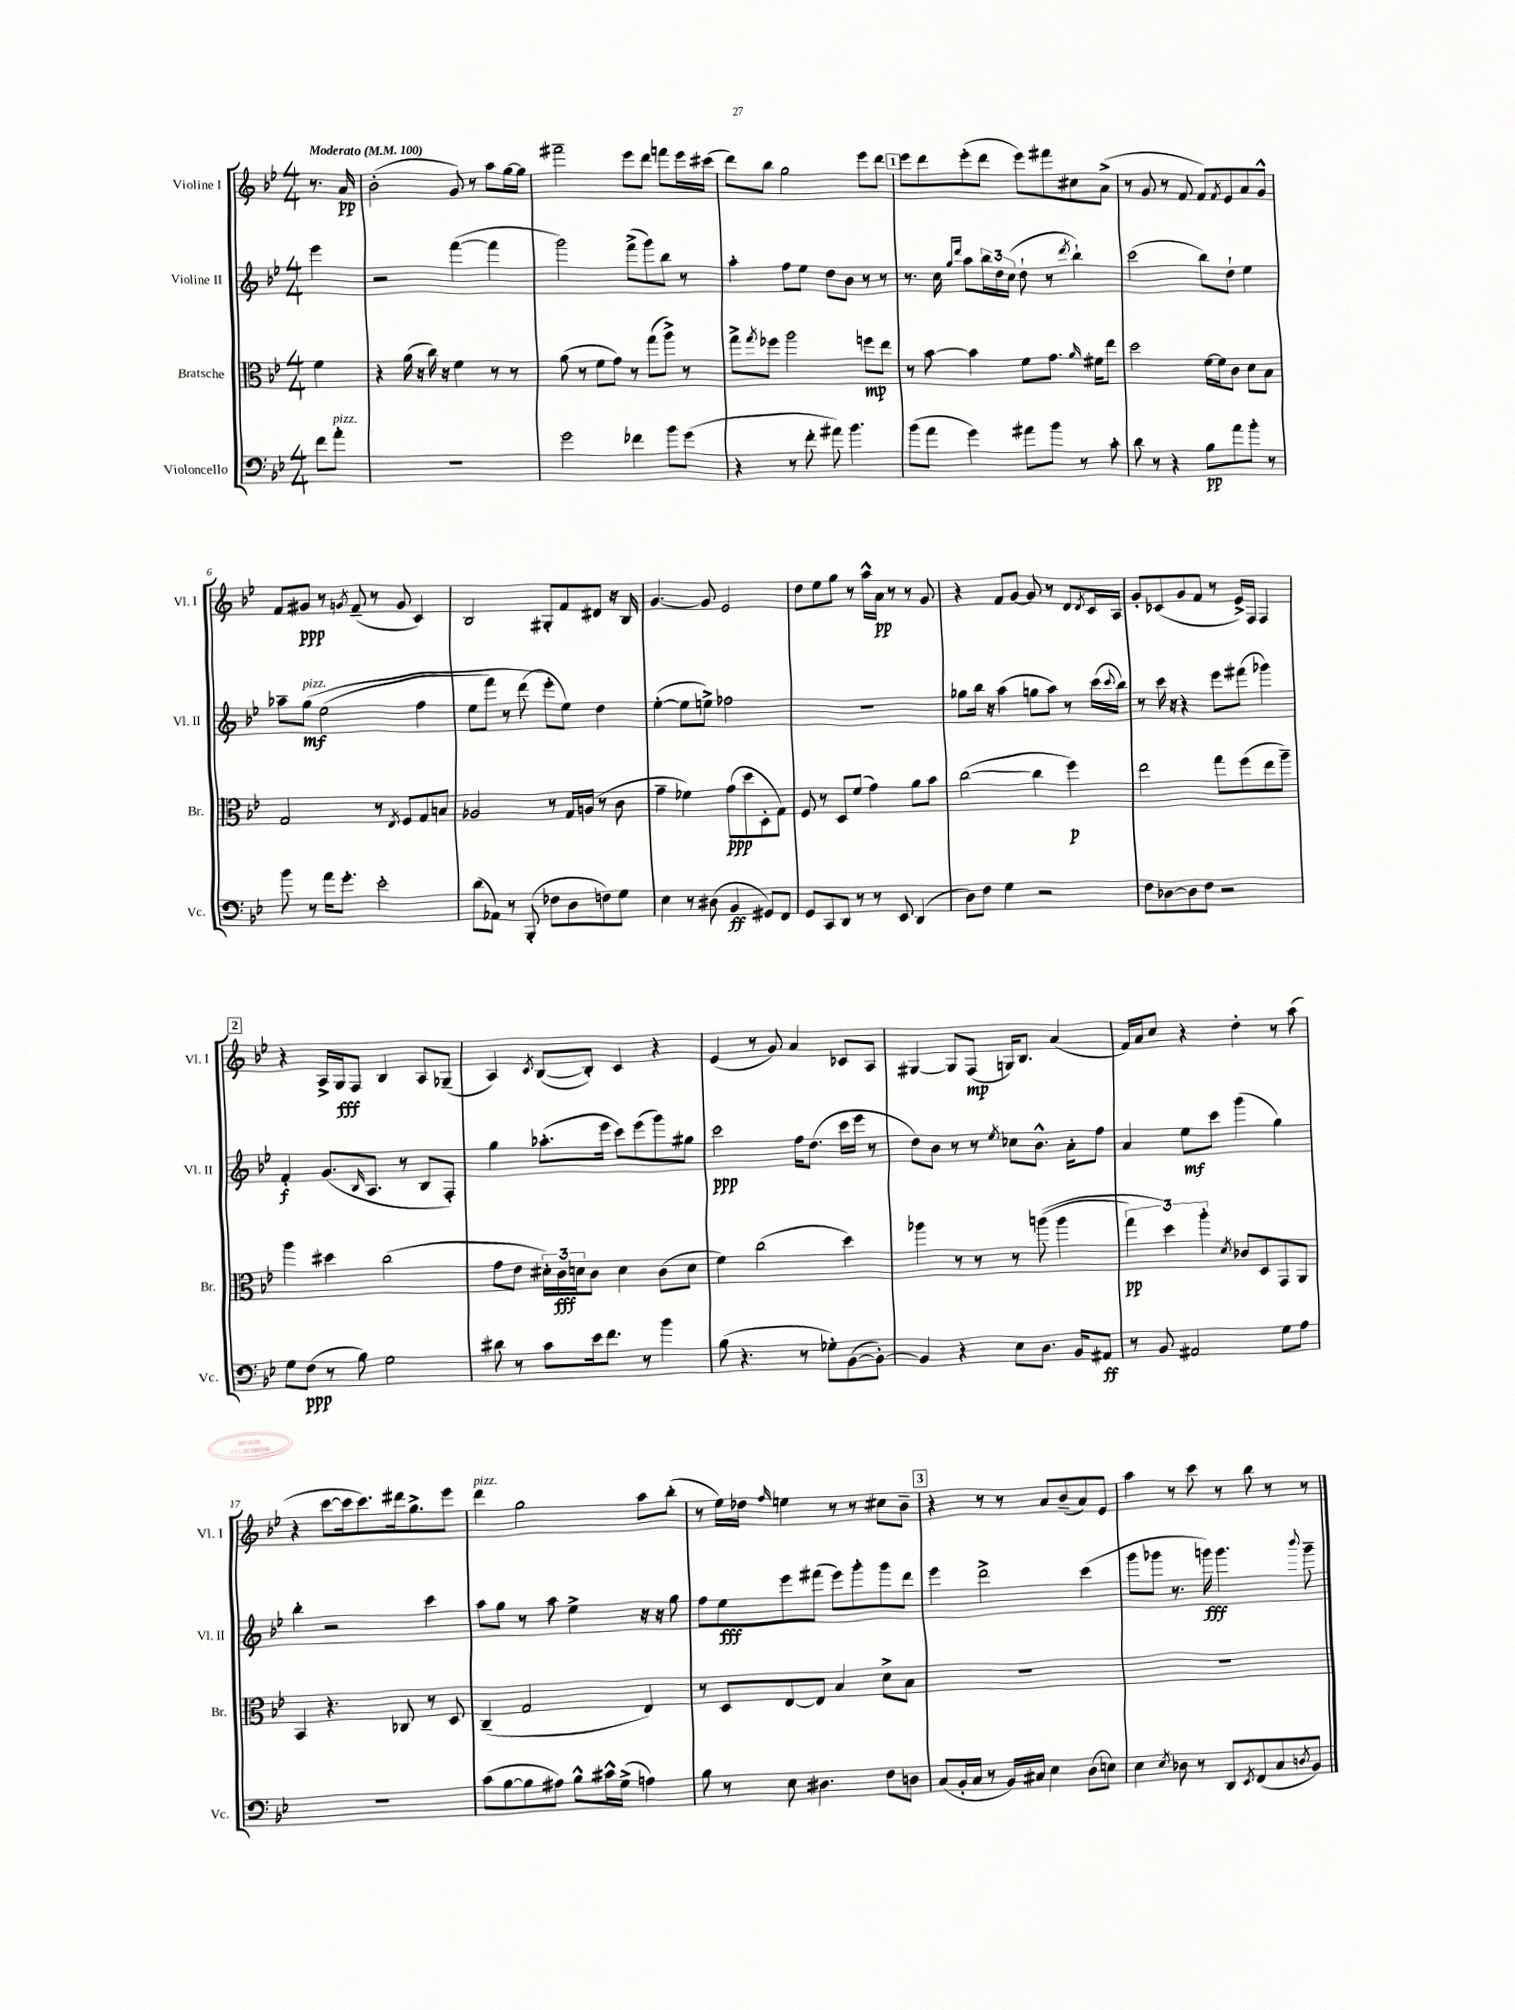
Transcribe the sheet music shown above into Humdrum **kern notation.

**kern	**kern	**kern	**kern
*staff4	*staff3	*staff2	*staff1
*clefF4	*clefC3	*clefG2	*clefG2
*k[b-e-]	*k[b-e-]	*k[b-e-]	*k[b-e-]
*M4/4	*M4/4	*M4/4	*M4/4
*MM100	*MM100	*MM100	*MM100
8f	4f	4eee-	8.r
8a'	.	.	.
.	.	.	16a
=	=	=	=
1r	4r	2r	(2b-'
.	(16a	.	.
.	16r	.	.
.	16cc)	.	.
.	16r	.	.
.	4f	([4fff	8g)
.	.	.	8r
.	8r	4fff]	8aa
.	8r	.	[16gg
.	.	.	16gg]
=	=	=	=
2g	(8a	2ggg)	2fff#~
.	8r	.	.
.	8f	.	.
.	8g)	.	.
4f-	8r	(8fff^	8eee-
.	(8gg	8ggg)	8ddd
8b-	8aa^)	8bb-	8fff
(8g	8r	8r	16eee-
.	.	.	(16ccc#
=	=	=	=
4r	8gg^	4aa'	8ddd)
.	8qgg	.	.
.	8ff-	.	8bb-
8r	2aa	8ff	2gg
8f'	.	8ee-	.
8a#)	.	8dd	.
4.b-	.	8b-	.
.	8ff	8r	8eee-
.	8ee-	8r	8ddd
=	=	=	=
(8b-	8r	8.r	8eee-
8a	[8b-	.	8ddd
.	.	16cc	.
.	.	16qqgg	.
.	.	16qqddd	.
4g)	4b-]	8aa	(8eee-'
.	.	24bb-	8ddd
.	.	24dd	.
.	.	(24cc	.
8a#	8f	8dd`	8eee-)
8b-	8.g	8r	8fff#
.	.	8qddd	.
8r	.	4bb-`)	8cc#
.	16qqa	.	.
.	16f#	.	.
8c'	8ee-	.	(8a^
=	=	=	=
8d	2dd	(2ccc	8r
8r	.	.	8g
4r	.	.	8r
.	.	.	8f
8B-	[16f	8bb-)	8f)
.	16f]	.	.
.	.	.	8qf
8a	8c	8dd`	8e-
8b-'	8d	4ee-	8a
8r	8B-	.	8g^^
=	=	=	=
8b-	2G	8aa-~	8f
8r	.	&(8gg	8g#
16a	.	(2ee-	8r
8.g'	.	.	.
.	.	.	8qg
.	.	.	(8f~
2e-'	8r	.	8r
.	8qE-	.	.
.	8F	.	8g
.	8G	4ff	4c)
.	8B	.	.
=	=	=	=
(8d	2A-	8ee-	2B-
8AA-)	.	8fff)	.
8r	.	8r	.
(8BBB-'	.	(8ddd	.
8F-	8r	8eee-'&)	8G#'
8D	16G	8ee-)	8f
.	(16A	.	.
8F)	8r	4dd	8d#
8G	8c	.	16r
.	.	.	16B-
=	=	=	=
4E-	4g~	([4ee-'	[4.g
8r	4f-)	8ee-]	.
(8D#	.	8ee^)	8g]
4BB-	(8g	2ff-	2e-
.	8dd	.	.
8GG#)	8D'	.	.
8FF	8G)	.	.
=	=	=	=
8GG	8F	1r	8dd
8CC	8r	.	8ee-
8DD	8D	.	8gg
8r	(8f	.	8r
8r	4g)	.	16aa^^
.	.	.	16a
8EE-	.	.	8r
(4DD	8a	.	8r
.	8b-	.	8g
=	=	=	=
8D)	([2cc	8gg-	4r
8F	.	16bb-	.
.	.	16r	.
4G	.	(4aa	8f
.	.	.	[8g
2r	4cc]	8gg	8g]
.	.	8aa)	8r
.	4ff)	8r	8d
.	.	.	8qd
.	.	(16ccc	16c
.	.	8qqccc	.
.	.	16bb-)	16A
=	=	=	=
8F	2ee-	8r	8g'
[8D-	.	16ccc	(8c-
.	.	16r	.
8D-]	.	4r	8g
8F	.	.	8f
2r	8gg	8eee-	8r
.	(8ff	(8fff#	16e-^)
.	.	.	16F
.	8ee-	4ggg-)	4F
.	8aa~)	.	.
=	=	=	=
8G	4aa	4f'	4r
(8F	.	.	.
8r	4dd#	(8.g	16A^
.	.	.	16G
8B-)	.	.	8F
.	.	16qqB-	.
.	.	8.A	.
2G	(2cc	.	4B-
.	.	8r	.
.	.	8B-	8A
.	.	8F')	(8G-~
=	=	=	=
8d#	8g	4gg	4A)
8r	8e-	.	.
.	.	.	8qc
8c	24d#')	(8.aa-'	([8B-
.	24c	.	.
.	24d	.	.
16e-	8c	.	8B-'])
8.f	.	16eee-	.
.	4d	8ccc)	4c
8r	.	(8eee-	.
4b-	(8c	8ggg)	4r
.	8d	8gg#	.
=	=	=	=
(8B-	4f)	2ccc	(4e-
4.r	.	.	.
.	(2cc	.	8r
.	.	.	8g)
8r	.	16ff	4a
.	.	(8.dd	.
8G-')	.	.	.
([8BB-	4dd)	16ccc	8c-
.	.	16eee-	.
8BB-'_)	.	8r	8A
=	=	=	=
4BB-]	4aa-	8dd)	[4G#
.	.	8b-	.
4r	8r	8r	8G#]
.	8r	8r	(8F
.	.	8qee-	.
8E-	8r	8cc-	16G)
.	.	.	8.B-
8.D	&((8aa	8.b-^^	.
.	4aa	.	(4a
16BB-	.	16a'	.
8AA#	.	8ff	.
=	=	=	=
8r	6gg)	4a	16f)
.	.	.	16a
8BB-	.	.	8cc
.	6dd&)	.	.
2AA#	.	8ee-	4r
.	6aa'	.	.
.	.	8ccc	.
.	8qd	.	.
.	8c-	(4ggg	4dd'
.	8D	.	.
8G	8GG	4gg)	8r
8A	8AA	.	(8aa
=	=	=	=
1r	4BB-	4bb-'	4r
.	4.r	2r	[8ccc
.	.	.	16ccc]
.	.	.	8.ccc)
.	8C-	.	16ddd#
.	.	.	8.gg^
.	8r	4ccc	.
.	8D	.	8eee-
=	=	=	=
(8c	(4C~	8aa	4ddd
[8B-	.	8gg	.
8B-]	2G	8r	2gg
8A#)	.	8aa	.
8B-^^	.	4ee-^	.
16c#^^	.	.	.
(16G^	.	.	.
4A)	4E-)	16r	8aa
.	.	16r	.
.	.	8gg	(8bb-'
=	=	=	=
8B-	8r	8ff	8r
8r	8D	8ee-	16ee-)
.	.	.	16dd-
.	.	.	16qqff
8E-	[8E-	8eee-	4ee
4.D#	8E-]	(8fff#	.
.	4B-	8eee-)	8r
.	.	8ggg'	8r
8F	8d^	8ggg	8cc#
8D	8B-	8ddd	8b-~
=	=	=	=
(8C	1r	4eee-	4r
16BB-'	.	.	.
16C	.	.	.
8r	.	2ddd^	8r
16BB-)	.	.	8r
16C#	.	.	.
4E-	.	.	8a
.	.	.	(8b-~
(8D	.	(4ccc	8a)
8E)	.	.	8e-
=	=	=	=
4E-	1r	8ggg	4aa
.	.	8ggg-	.
8qE-	.	.	.
8D-	.	8.r	8r
8r	.	.	8ccc
.	.	16ggg)	.
8DD	.	4.ggg	8r
8qEE-	.	.	.
(8FF	.	.	8bb-
8C	.	.	8r
8qD	.	8qqbbb-	.
8BB-)	.	8ggg~	8r
==	==	==	==
*-	*-	*-	*-
